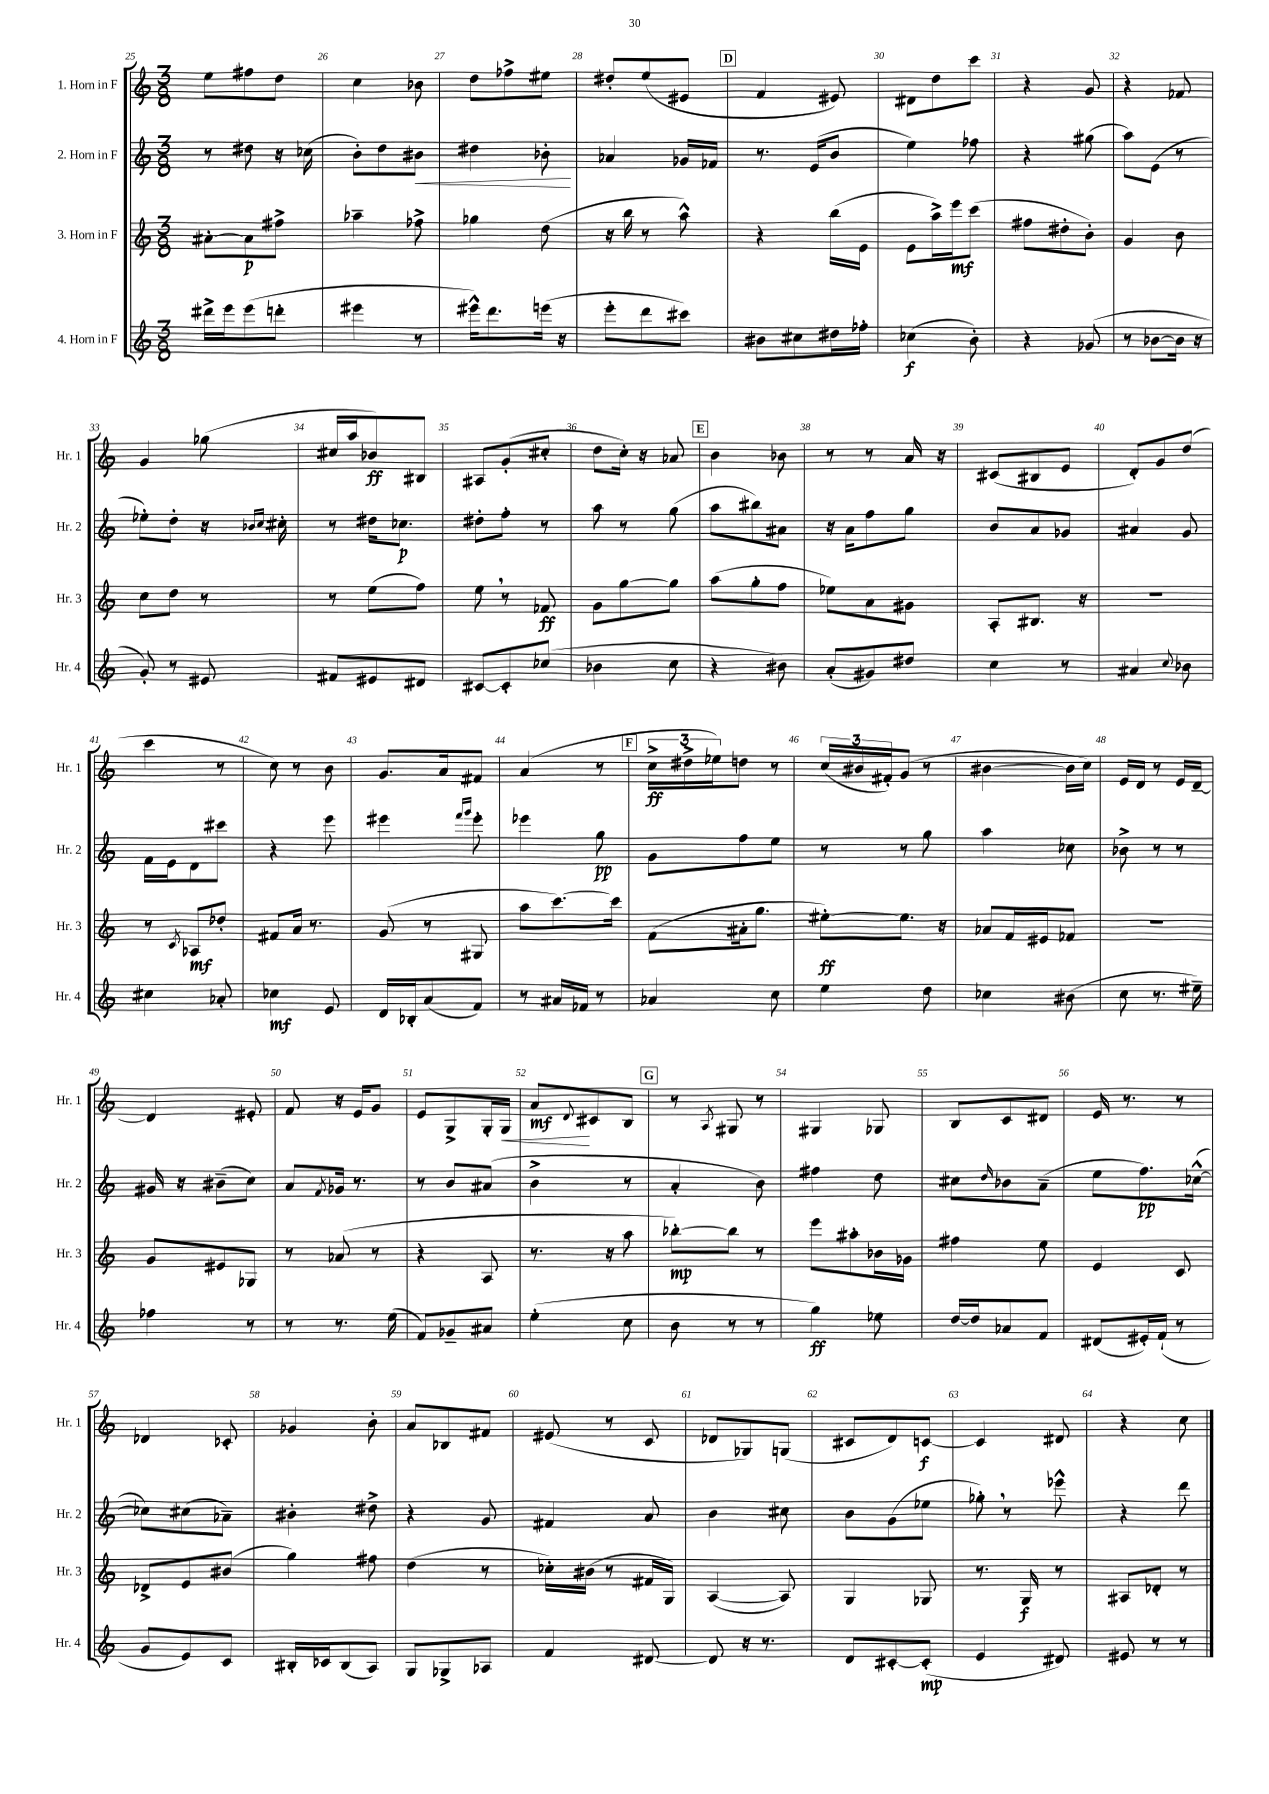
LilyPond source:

<<
\new StaffGroup <<
\new Staff = "s0" \with { instrumentName = "1. Horn in F" shortInstrumentName = "Hr. 1" } {
    \clef treble \key c \major \numericTimeSignature \time 3/8
    e''8 fis''8 d''8 |
    c''4 bes'8 |
    d''8 fes''8-> eis''8 |
    dis''8-. e''8( eis'8 |
    \mark \markup { \box "D" } f'4 eis'8) |
    dis'8 d''8 c'''8 |
    r4 g'8 |
    r4 fes'8 |
    g'4 ges''8( |
    cis''16 a''16 bes'8\ff) bis8 |
    ais8 g'8-.( cis''8-. |
    d''8 c''16-.) r16 aes'8 |
    \mark \markup { \box "E" } b'4 bes'8 |
    r8 r8 a'16 r16 |
    cis'8( bis8 e'8 |
    d'8-.) g'8 d''8( |
    c'''4 r8 |
    c''8) r8 b'8 |
    g'8. a'16 fis'8 |
    a'4( r8 |
    \mark \markup { \box "F" } \tuplet 3/2 { c''16->\ff dis''16-> ees''16) } d''8 r8 |
    \tuplet 3/2 { c''16( bis'16 fis'16-.) } g'8( r8 |
    bis'4~ bis'16 c''16) |
    e'16 d'16 r8 e'16 d'16~-- |
    d'4 eis'8-. |
    f'8 r16 e'16 g'8 |
    e'8 g8-> g16-. g16\< |
    a'8\mf\! \appoggiatura { d'8 } cis'8 b8 |
    \mark \markup { \box "G" } r8 \acciaccatura { a8 } gis8 r8 |
    gis4 ges8 |
    b8 c'8 dis'8 |
    e'16 r8. r8 |
    des'4 ces'8-. |
    ges'4 b'8-. |
    a'8 bes8 fis'8 |
    eis'8( r8 c'8 |
    des'8 ges8) g8( |
    cis'8 d'8) c'8~\f |
    c'4 dis'8 |
    r4 c''8 \bar "|." |
}
\new Staff = "s1" \with { instrumentName = "2. Horn in F" shortInstrumentName = "Hr. 2" } {
    \clef treble \key c \major \numericTimeSignature \time 3/8
    r8 dis''8 r16 ces''16( |
    b'8-.) d''8 bis'8\< |
    dis''4 bes'8-.\! |
    aes'4 ges'16 fes'16 |
    \mark \markup { \box "D" } r8. e'16( b'8 |
    e''4) fes''8 |
    r4 gis''8( |
    a''8) e'8( r8 |
    ees''8-.) d''8-. r16 \grace { bes'16 c''16 } cis''16-. |
    r8 dis''16 ces''8.\p |
    dis''8-. f''8-. r8 |
    a''8 r8 g''8( |
    \mark \markup { \box "E" } a''8 bis''8) ais'8 |
    r16 a'16 f''8 g''8 |
    b'8 a'8 ges'8 |
    ais'4 g'8 |
    f'16 e'16 d'8 cis'''8 |
    r4 e'''8 |
    eis'''4 \grace { f'''16 g'''16 } eis'''8-. |
    ees'''4 g''8\pp |
    \mark \markup { \box "F" } g'8 f''8 e''8 |
    r8 r8 g''8 |
    a''4 ces''8 |
    bes'8-> r8 r8 |
    gis'16 r16 bis'8--( c''8) |
    a'8 \acciaccatura { f'8 } ges'16 r8. |
    r8 b'8 ais'8( |
    b'4-> r8 |
    \mark \markup { \box "G" } a'4-. b'8) |
    fis''4 d''8 |
    cis''8 \grace { d''16 } bes'8 a'8--( |
    e''8 f''8.\pp) ces''16~-^( |
    ces''8) cis''8( aes'8--) |
    bis'4-. dis''8-> |
    r4 g'8 |
    fis'4 a'8 |
    b'4 cis''8 |
    b'8 g'8( ees''8 |
    ges''8-.) \breathe r8 ees'''8-^ |
    r4 d'''8 \bar "|." |
}
\new Staff = "s2" \with { instrumentName = "3. Horn in F" shortInstrumentName = "Hr. 3" } {
    \clef treble \key c \major \numericTimeSignature \time 3/8
    ais'8~-. ais'8\p fis''8-> |
    aes''4-- fes''8-> |
    ges''4 d''8( |
    r16 b''16 r8 a''8-^) |
    \mark \markup { \box "D" } r4 b''16( e'16 |
    e'8 a''16->) e'''16\mf c'''8( |
    fis''8 dis''8-. b'8-.) |
    g'4 b'8 |
    c''8 d''8 r8 |
    r8 e''8( f''8) |
    e''8 \breathe r8 fes'8\ff |
    g'8 g''8~ g''8 |
    \mark \markup { \box "E" } a''8( g''8-. f''8 |
    ees''8) a'8 gis'8 |
    a8-. bis8. r16 |
    R4. |
    r8 \acciaccatura { c'8 } aes8\mf des''8-. |
    fis'8 a'16 r8. |
    g'8( r8 gis8 |
    a''8 c'''8.~) c'''16 |
    \mark \markup { \box "F" } f'8( ais'16-. g''8. |
    eis''8~-.\ff) eis''8. r16 |
    aes'8 f'16 eis'16 fes'8 |
    R4. |
    g'8 eis'8 ges8 |
    r8 aes'8( r8 |
    r4 a8 |
    r8. r16 a''8 |
    \mark \markup { \box "G" } bes''8~-.\mp) bes''8 r8 |
    e'''8 ais''8-. bes'16 ges'16 |
    fis''4 e''8 |
    e'4 c'8 |
    des'8-> e'8 bis'8( |
    g''4) fis''8 |
    d''4( r8 |
    ces''16-.) bis'16( r8 fis'16 g16) |
    a4~( a8) |
    g4 ges8 |
    r8. g16\f r8 |
    ais8 des'8-. r8 \bar "|." |
}
\new Staff = "s3" \with { instrumentName = "4. Horn in F" shortInstrumentName = "Hr. 4" } {
    \clef treble \key c \major \numericTimeSignature \time 3/8
    dis'''16-> e'''16 e'''8( d'''8-. |
    eis'''4 r8 |
    eis'''16-^) d'''8. e'''16( r16 |
    e'''8-. d'''8 cis'''8) |
    \mark \markup { \box "D" } bis'8 cis''8 dis''16 fes''16-. |
    ces''4\f( b'8-.) |
    r4 ges'8( |
    r8 bes'8~ bes'16 r16 |
    g'8-.) r8 eis'8 |
    fis'8 eis'8 dis'8 |
    cis'8~ cis'8-. ces''8( |
    bes'4 c''8 |
    \mark \markup { \box "E" } r4 bis'8) |
    a'8-.( gis'8) dis''8 |
    c''4 r8 |
    ais'4 \appoggiatura { c''8 } bes'8 |
    cis''4 aes'8-. |
    ces''4\mf e'8 |
    d'16 bes16-. a'8( f'8) |
    r8 ais'16 fes'16 r8 |
    \mark \markup { \box "F" } aes'4 c''8 |
    e''4 d''8 |
    ces''4 bis'8( |
    c''8 r8. eis''16--) |
    fes''4 r8 |
    r8 r8. e''16( |
    f'8) ges'8-- ais'8 |
    e''4-.( c''8 |
    \mark \markup { \box "G" } b'8 r8 r8 |
    g''4\ff) ees''8 |
    d''16~ d''16 aes'8 f'8 |
    dis'8( eis'16-.) f'16-!( r8 |
    g'8 e'8) c'8 |
    bis16-. ces'16 bis8( a8) |
    g8 ges8-> aes8 |
    f'4 dis'8~ |
    dis'8 r16 r8. |
    d'8 cis'8~-. cis'8-.\mp( |
    e'4 dis'8) |
    eis'8 r8 r8 \bar "|." |
}
>>
>>
\layout { \context { \Score currentBarNumber = #25 \override BarNumber.break-visibility = ##(#f #t #t) barNumberVisibility = #all-bar-numbers-visible } }
